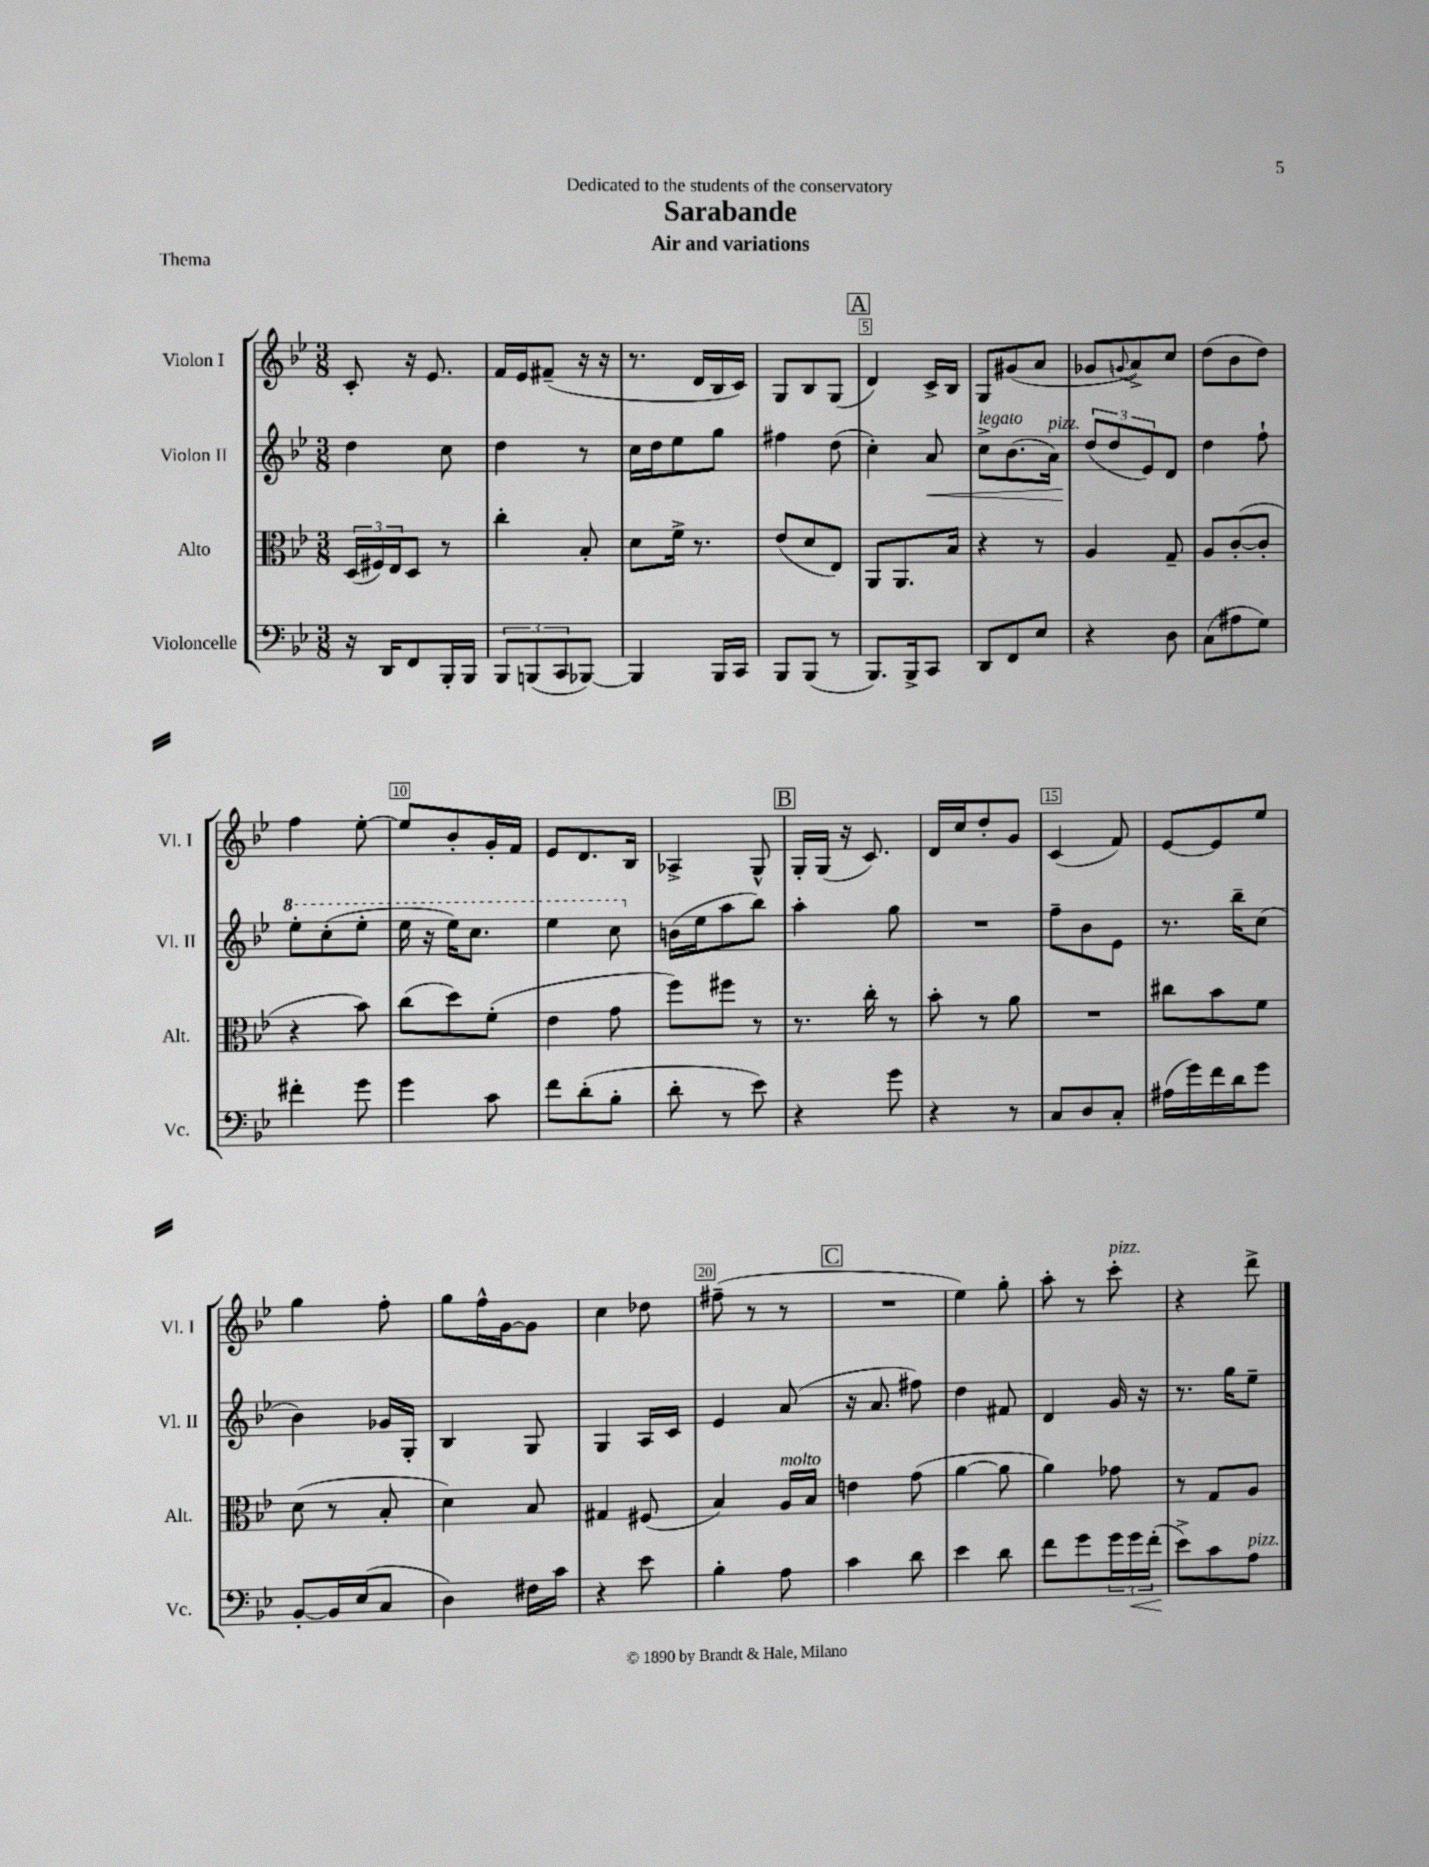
\header { title = "Sarabande" subtitle = "Air and variations" dedication = "Dedicated to the students of the conservatory" piece = "Thema" }
<<
\new StaffGroup <<
\new Staff = "s0" \with { instrumentName = "Violon I" shortInstrumentName = "Vl. I" } {
    \clef treble \key bes \major \numericTimeSignature \time 3/8
    c'8-. r16 ees'8. |
    f'16 ees'16 fis'8--( r16 r16 |
    r8. d'16 bes16 c'16) |
    g8 bes8 g8( |
    \mark \markup { \box "A" } d'4) c'16-> bes16 |
    g8 gis'8( a'8 |
    ges'8 \appoggiatura { g'8 } a'8->) c''8 |
    d''8( bes'8 d''8) |
    f''4 ees''8~-. |
    ees''8 bes'8-. g'16-. f'16 |
    ees'8 d'8. bes16 |
    aes4-> g8-^ |
    \mark \markup { \box "B" } g16-. g16( r16 c'8.) |
    d'16 c''16 d''8-. g'8 |
    c'4( f'8) |
    ees'8~ ees'8 ees''8 |
    g''4 f''8-. |
    g''8 f''16-^ g'16~ g'8 |
    c''4 des''8 |
    fis''8--( r8 r8 |
    \mark \markup { \box "C" } R4. |
    ees''4) g''8-. |
    a''8-. r8 c'''8-.^\markup { \italic "pizz." } |
    r4 d'''8-> \bar "|." |
}
\new Staff = "s1" \with { instrumentName = "Violon II" shortInstrumentName = "Vl. II" } {
    \clef treble \key bes \major \numericTimeSignature \time 3/8
    d''4 c''8 |
    d''4 r8 |
    c''16 d''16 ees''8 g''8 |
    fis''4 d''8( |
    \mark \markup { \box "A" } c''4-.) a'8\< |
    c''8->^\markup { \italic "legato" } bes'8.( a'16^\markup { \italic "pizz." }) |
    \tuplet 3/2 { d''8\!( d''8 ees'8) } d'8 |
    d''4 f''8-! |
    \ottava #1 ees'''8-. c'''8-.( ees'''8-. |
    ees'''16 r16 ees'''16) c'''8. |
    ees'''4 c'''8 \ottava #0 |
    b'16( ees''16 a''8 bes''8) |
    \mark \markup { \box "B" } a''4-. g''8 |
    R4. |
    f''8-- bes'8 ees'8 |
    r8. bes''16-- c''8( |
    bes'4) ges'16 g16-. |
    bes4 g8 |
    g4 a16 c'16 |
    ees'4 a'8( |
    \mark \markup { \box "C" } r16 a'8. fis''8) |
    d''4 fis'8 |
    d'4 g'16 r16 |
    r8. g''16 ees''8-- \bar "|." |
}
\new Staff = "s2" \with { instrumentName = "Alto" shortInstrumentName = "Alt." } {
    \clef alto \key bes \major \numericTimeSignature \time 3/8
    \tuplet 3/2 { d16( fis16) ees16 } d8 r8 |
    c''4-. bes8-. |
    d'8 f'16-> r8. |
    ees'8( d'8 ees8) |
    \mark \markup { \box "A" } a,8 a,8. bes16 |
    r4 r8 |
    a4 g8-- |
    a8 c'8~-.( c'8-. |
    r4 bes'8) |
    c''8( d''8) f'8-.( |
    ees'4 g'8 |
    f''8) fis''8 r8 |
    \mark \markup { \box "B" } r8. c''16-. r8 |
    bes'8-. r8 a'8 |
    R4. |
    cis''8 bes'8 f'8 |
    d'8( r8 bes8-. |
    d'4) bes8 |
    gis4 fis8( |
    bes4) a16^\markup { \italic "molto" } bes16 |
    \mark \markup { \box "C" } e'4 g'8( |
    a'4~ a'8 |
    a'4) ges'8 |
    r8 g8 a8 \bar "|." |
}
\new Staff = "s3" \with { instrumentName = "Violoncelle" shortInstrumentName = "Vc." } {
    \clef bass \key bes \major \numericTimeSignature \time 3/8
    r16 d,16 f,8 bes,,16-. bes,,16 |
    \tuplet 3/2 { bes,,8 b,,8( c,8 } bes,,8~) |
    bes,,4 bes,,16 c,16 |
    bes,,8 bes,,8( r8 |
    \mark \markup { \box "A" } bes,,8.) bes,,16-> c,8 |
    d,8 f,8 ees8 |
    r4 d8 |
    c8( ais8 g8) |
    fis'4-. g'8 |
    g'4 c'8 |
    f'8 d'8-.( bes8-. |
    d'8-. r8 ees'8) |
    \mark \markup { \box "B" } r4 g'8 |
    r4 r8 |
    c8 d8 c8-. |
    ais16( g'16) f'16 d'16 g'8 |
    bes,8~-. bes,16 ees16( c8 |
    d4) fis16 c'16 |
    r4 ees'8 |
    bes4-. a8 |
    \mark \markup { \box "C" } c'4 d'8 |
    ees'4 d'8 |
    f'8 g'8 \tuplet 3/2 { g'16 g'16\< f'16-.( } |
    ees'8->\!) c'8 a8^\markup { \italic "pizz." } \bar "|." |
}
>>
>>
\layout { \context { \Score \override BarNumber.break-visibility = ##(#f #t #t) barNumberVisibility = #(every-nth-bar-number-visible 5) \override BarNumber.stencil = #(make-stencil-boxer 0.1 0.3 ly:text-interface::print) } }
